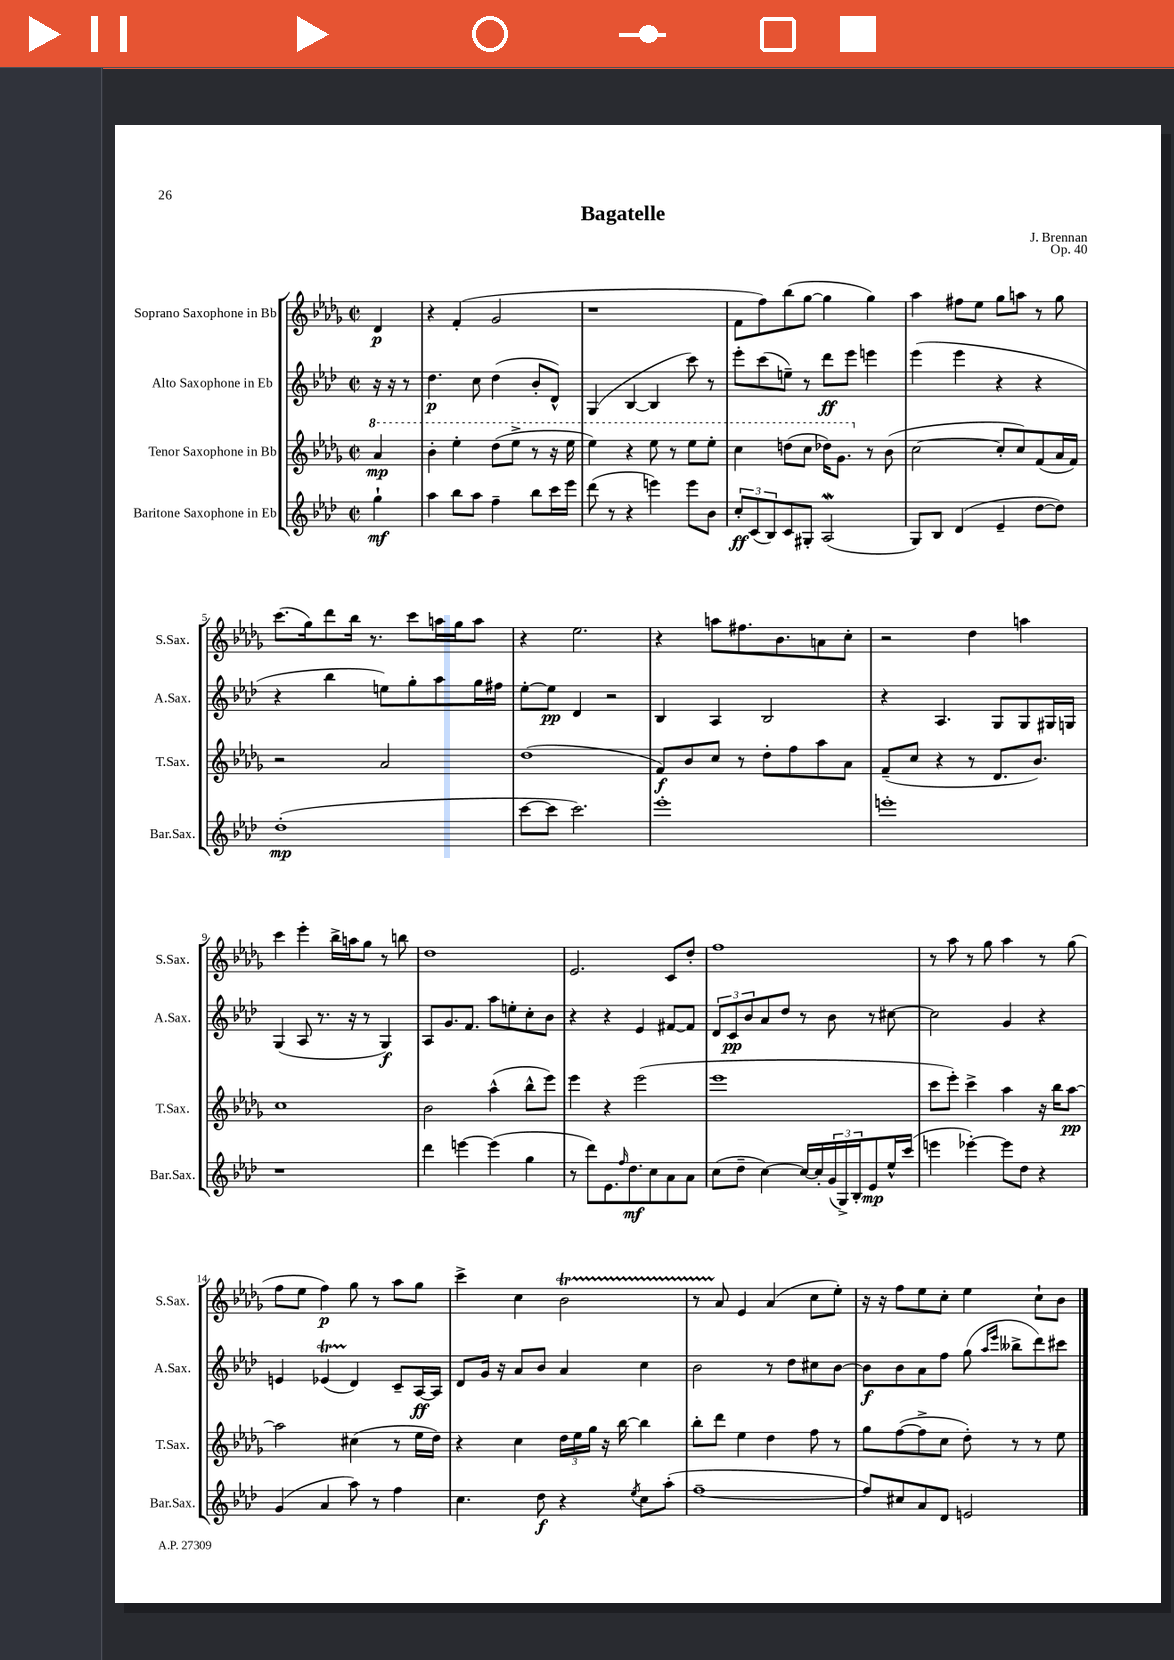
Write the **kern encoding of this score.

**kern	**kern	**kern	**kern
*staff4	*staff3	*staff2	*staff1
*clefG2	*clefG2	*clefG2	*clefG2
*k[b-e-a-d-]	*k[b-e-a-d-g-]	*k[b-e-a-d-]	*k[b-e-a-d-g-]
*M2/2	*M2/2	*M2/2	*M2/2
*met(c|)	*met(c|)	*met(c|)	*met(c|)
4gg`	4aa-	16r	4d-
.	.	16r	.
.	.	8r	.
=	=	=	=
4aa-	4bb-'	4.dd-	4r
8bb-	4eee-'	.	(4f'
8aa-	.	8cc	.
4ff~	(8ddd-	(4dd-	2g-
.	8eee-^	.	.
8bb-	8r	8b-'	.
16ccc	16r	8d-^^)	.
16eee-	16eee-	.	.
=	=	=	=
(8ddd-	4eee-)	(4G	1r
8r	.	.	.
4r	4r	[4B-	.
4eee)	8eee-	4B-]	.
.	8r	.	.
8eee	8eee-	8ccc)	.
8b-	8eee-'	8r	.
=	=	=	=
12cc'	4ccc	8eee-'	8f
(12c	.	.	.
.	.	(8ccc	8ff)
12B-)	.	.	.
8c	(8ddd	8ee~)	(8bb-
8G#'	8ccc	8r	[8gg-
(2A-	16ddd-)	8ddd-	4gg-]
.	8.gg-	.	.
.	.	8eee-	.
.	8r	4eee	4gg-)
.	(8b-	.	.
=	=	=	=
8G)	[2cc	(4eee-	4aa-
8B-	.	.	.
(4d-	.	4eee-	8ff#
.	.	.	8ee-
4e-~	8cc']	4r	8gg-
.	8cc)	.	8aa
[8dd-	(8f	4r	8r
8dd-])	16a-	.	8gg-
.	16f)	.	.
=	=	=	=
(1dd-'	2r	4r	(8.ccc
.	.	.	16gg-)
.	.	4bb-	8ddd-
.	.	.	16bb-
.	.	.	8.r
.	2a-	8ee)	.
.	.	8gg'	8ccc
.	.	8aa-	16aa
.	.	.	16gg-
.	.	16gg	8aa
.	.	16ff#	.
=	=	=	=
[8ccc	(1dd-	[8ee-'	4r
8ccc]	.	8ee-]	.
2.ccc)	.	4d-	2.ee-
.	.	2r	.
=	=	=	=
1eee-'	8f)	4B-	4r
.	8b-	.	.
.	8cc	4A-	8aa
.	8r	.	8.ff#
.	8dd-'	2B-	.
.	.	.	8.b-
.	8ff	.	.
.	8aa-	.	8a
.	8a-	.	8cc'
=	=	=	=
1eee'	(8f~	4r	2r
.	8cc	.	.
.	4r	4.A-	.
.	8r	.	4dd-
.	8.d-	8G	.
.	.	8G	4aa
.	8.b-)	.	.
.	.	16G#	.
.	.	16G	.
=	=	=	=
1r	1cc	(4G	4ccc
.	.	8A-	4eee-'
.	.	8.r	.
.	.	.	16bb-^
.	.	16r	16aa
.	.	8r	8gg-
.	.	4G)	8r
.	.	.	8bb
=	=	=	=
4ddd-	2b-	8A-	1dd-
.	.	8.g	.
[4eee	.	.	.
.	.	8.f	.
(4eee]	(4aa-^^	8aa-	.
.	.	8ee'	.
4gg	8bb-^^	8cc'	.
.	8eee-)	8b-	.
=	=	=	=
8r	4eee-	4r	2.e-
8ddd-)	.	.	.
8.e-	4r	4r	.
16qqff	.	.	.
8.dd-	.	.	.
.	(2eee-	4e-	.
8cc	.	.	.
8a-	.	[8f#	8c
8a-	.	8f#]	8dd-'
=	=	=	=
(8cc	1eee-	12d-	1ff
.	.	12c	.
8dd-~	.	.	.
.	.	12b-	.
[4cc)	.	8a-	.
.	.	8dd-	.
16cc_	.	8r	.
16cc']	.	.	.
(24g	.	8b-	.
24G^)	.	.	.
24B-'	.	.	.
8e-	.	8r	.
16ee-^^	.	[8cc#	.
(16ccc	.	.	.
=	=	=	=
4eee	8ccc	2cc#]	8r
.	8eee-')	.	8aa-
[4eee-')	4ccc^	.	8r
.	.	.	8gg-
8eee-]	4aa-	4g	4aa-
8dd-	.	.	.
4r	16r	4r	8r
.	16bb-	.	.
.	[8aa-	.	(8gg-
=	=	=	=
(4g	2aa-]	4e	8ff
.	.	.	8ee-
4a-	.	(4e-	4ff)
8aa-)	(4cc#	4d-)	8gg-
8r	.	.	8r
4ff	8r	8c~	8aa-
.	16ee-	[16A-	8gg-
.	16dd-)	16A-]	.
=	=	=	=
4.cc	4r	8d-	4ccc^
.	.	16g	.
.	.	16r	.
.	4cc	8a-	4cc
8dd-	.	8b-	.
4r	24dd-	4a-	2b-
.	24ee-	.	.
.	24gg-	.	.
.	16r	.	.
.	[16bb-	.	.
8qee-	.	.	.
8cc	4bb-]	4cc	.
(8aa-'	.	.	.
=	=	=	=
[1ff~	8bb-'	2b-	8r
.	8ddd-	.	8a-
.	4ee-	.	4e-
.	4dd-	8r	(4a-
.	.	8dd-	.
.	8ff	8cc#	8cc
.	8r	[8b-	8ee-')
=	=	=	=
8ff])	8gg-	8b-]	16r
.	.	.	16r
8cc#	([8ff	8b-	8ff
8a-	8ff^]	8a-	8ee-
8d-	8cc	8ff	8cc'
2e	8dd-')	(8gg	4ee-
.	.	16qqaa-	.
.	.	16qqeee-	.
.	8r	8bb--^	.
.	8r	8ddd-)	8cc`
.	8ee-	8ccc#	8b-
==	==	==	==
*-	*-	*-	*-
